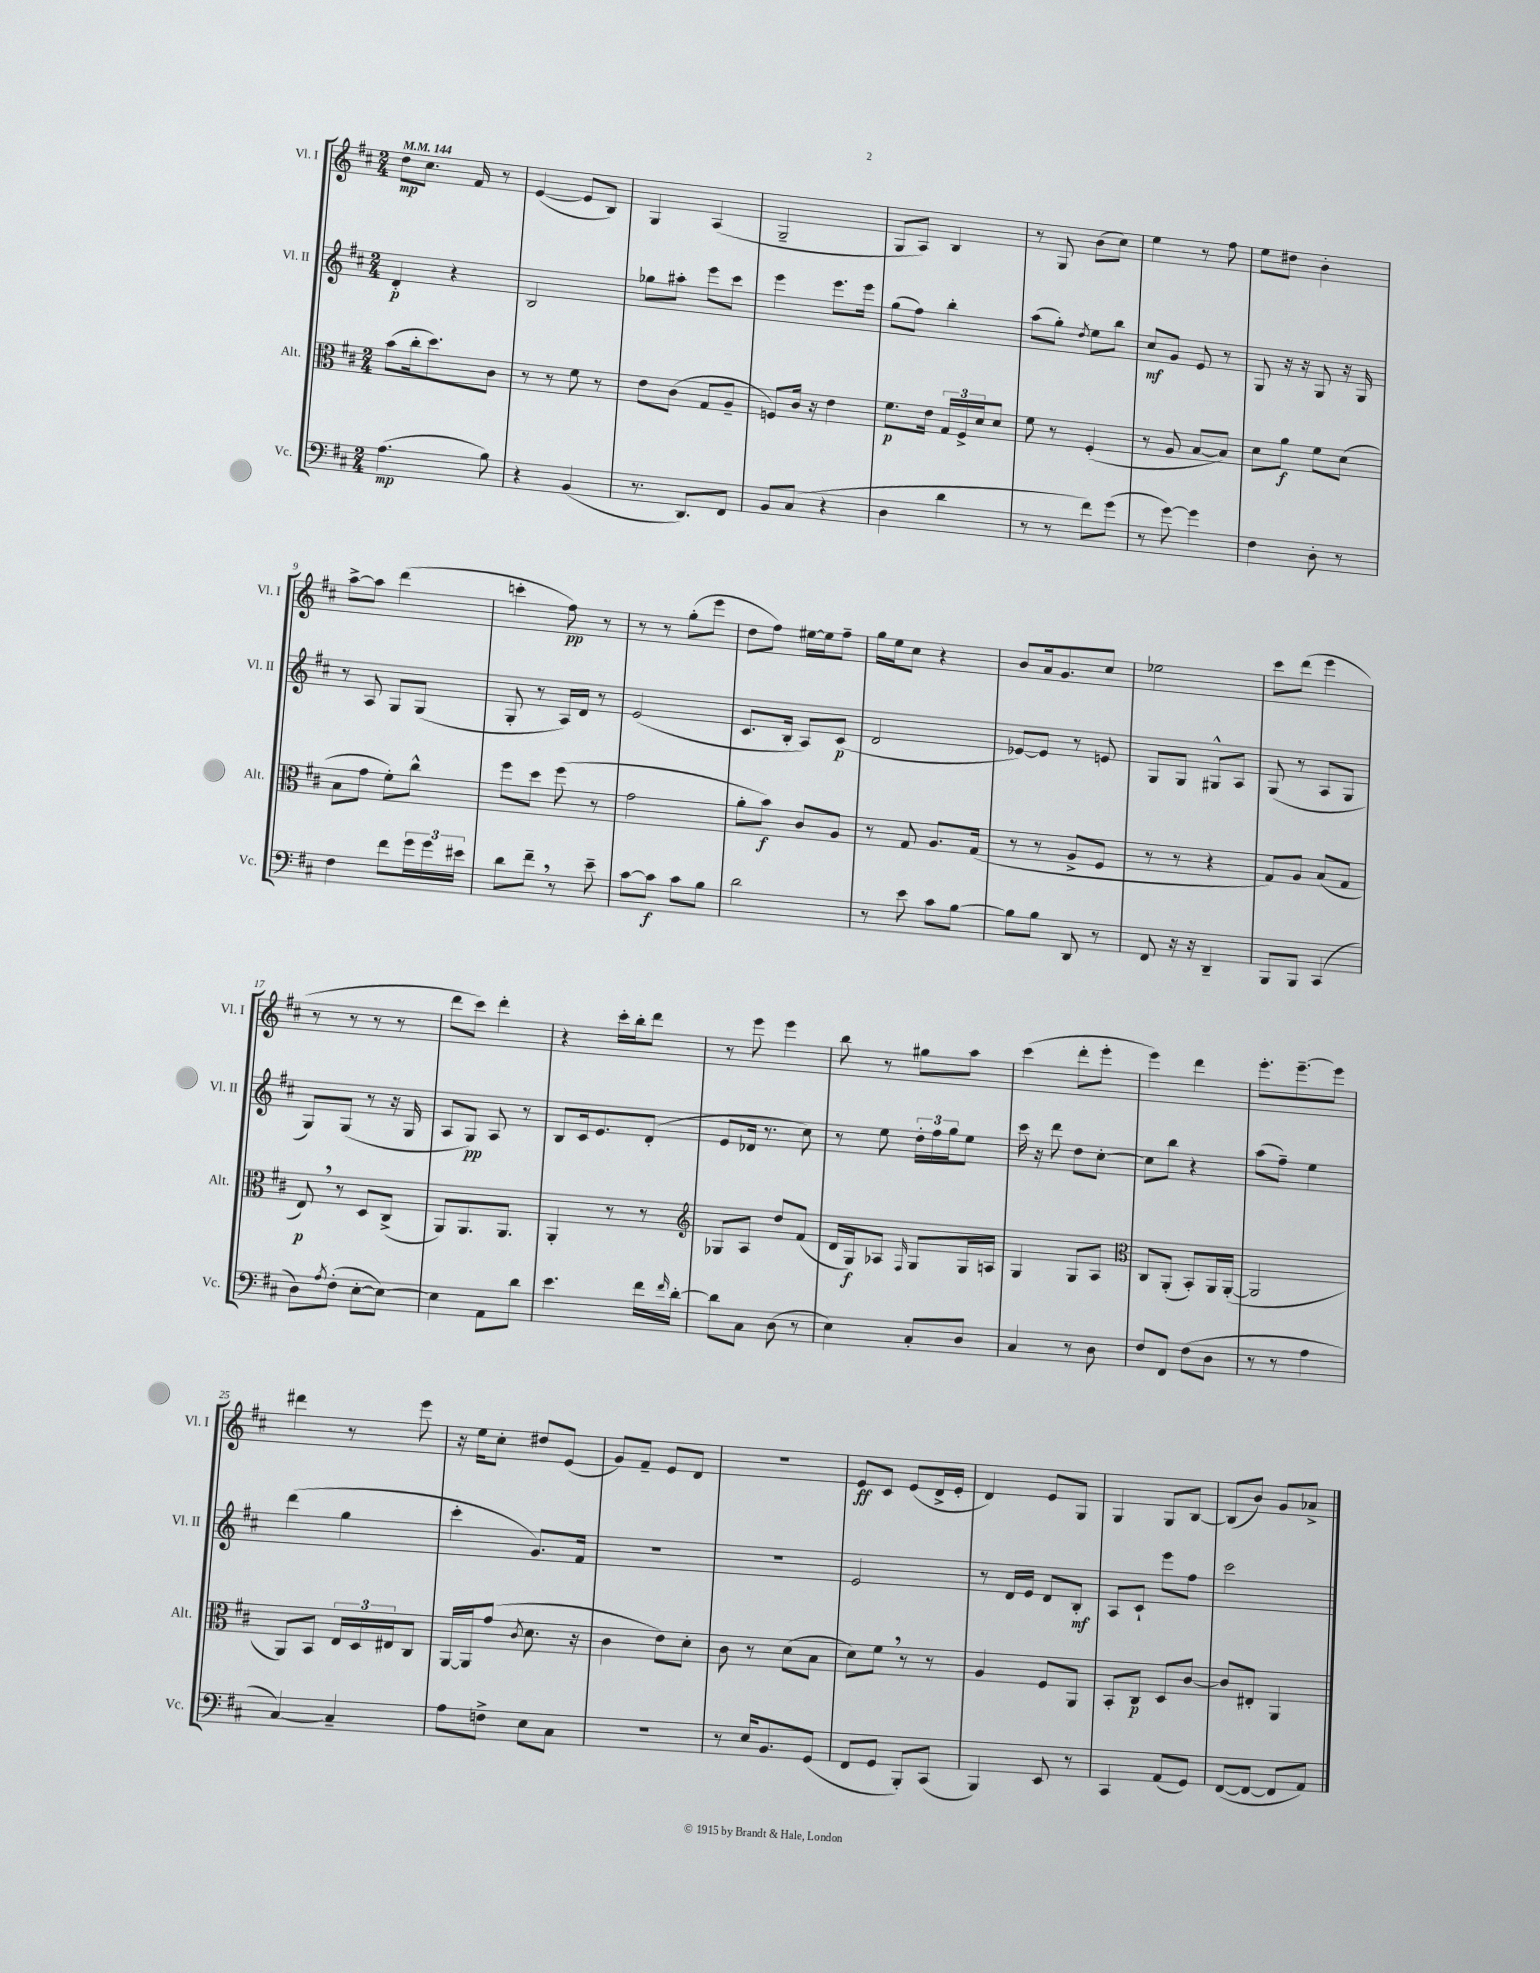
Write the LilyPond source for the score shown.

<<
\new StaffGroup <<
\new Staff = "s0" \with { instrumentName = "Vl. I" shortInstrumentName = "Vl. I" } {
    \clef treble \key d \major \numericTimeSignature \time 2/4 \tempo 4 = 144
    d''8\mp cis''8. fis'16 r8 |
    e'4~( e'8 b8) |
    g4 a4( |
    g2-- |
    g8 a8) b4 |
    r8 g8 b'8( cis''8) |
    e''4 r8 fis''8 |
    e''8 dis''8 b'4-. |
    a''8~-> a''8 d'''4( |
    c'''4-. fis''8\pp) r8 |
    r8 r8 g''8-.( e'''8 |
    d''8 fis''8) eis''16~ eis''16 fis''8-- |
    g''16 e''16 cis''8 r4 |
    b'8 a'16 g'8. cis''8 |
    ees''2 |
    cis'''8 d'''8( e'''4 |
    r8 r8 r8 r8 |
    d'''8 cis'''8) d'''4-. |
    r4 cis'''16-. b''16-. d'''8 |
    r8 e'''8 e'''4 |
    b''8 r8 gis''8 a''8 |
    cis'''4( d'''8-. e'''8-. |
    e'''4) d'''4 |
    e'''8.-. e'''8.~-- e'''8 |
    dis'''4 r8 e'''8 |
    r16 e''16 cis''8-. dis''8 e'8( |
    g'8) fis'8-- e'8 d'8 |
    R2 |
    e'8\ff cis'8 e'8( d'16-> e'16-. |
    d'4) e'8 g8 |
    g4 g8 b8~ |
    b8( b'8) g'8 aes'8-> \bar "|." |
}
\new Staff = "s1" \with { instrumentName = "Vl. II" shortInstrumentName = "Vl. II" } {
    \clef treble \key d \major \numericTimeSignature \time 2/4
    d'4-.\p r4 |
    b2 |
    ges''8 ais''8-. e'''8 cis'''8 |
    e'''4 e'''8. e'''16 |
    g''8( fis''8) b''4-. |
    a''8( g''8-.) \acciaccatura { d''8 } e''8 b''8 |
    cis''8\mf g'8 e'8 r8 |
    g8 r16 r16 g8 r16 g16 |
    r8 a8 g8 g8( |
    g8-. r8 a16) d'16 r8 |
    e'2( |
    cis'8. b16-. a8) cis'8\p( |
    d'2 |
    ees'8~) ees'8 r8 e'8 |
    g8 g8 gis8-^ a8 |
    g8( r8 a8 g8 |
    g8) g8( r8 r16 g16 |
    a8 g8\pp) a8 r8 |
    b8 cis'16 e'8. d'8-.( |
    e'8 des'16 r8. cis''8) |
    r8 e''8 \tuplet 3/2 { d''16-. fis''16 g''16 } e''8 |
    cis'''16 r16 d'''8 d''8 cis''8~-. |
    cis''8 b''8 r4 |
    a''8( fis''8--) e''4 |
    d'''4( g''4 |
    cis'''4-. g'8.) fis'16 |
    R2 |
    R2 |
    e'2 |
    r8 d'16 e'16 d'8 b8-.\mf |
    a8 cis'8-! e'''8 fis''8 |
    cis'''2 \bar "|." |
}
\new Staff = "s2" \with { instrumentName = "Alt." shortInstrumentName = "Alt." } {
    \clef alto \key d \major \numericTimeSignature \time 2/4
    b'8( cis''16-. d''8.) cis'8 |
    r8 r8 fis'8 r8 |
    e'8 cis'8( g8 a8-- |
    f8) cis'16 r16 e'4 |
    fis'8.\p e'16 \tuplet 3/2 { g16 fis16-> d'16 } d'8 |
    fis'8 r8 fis4-.( |
    r8 a8 b8~ b8) |
    d'8 a'8\f fis'8 d'8( |
    b8 g'8 fis'8-.) cis''8-^ |
    fis''8 d''8 fis''8( r8 |
    g'2 |
    a'8-. b'8\f) cis'8 a8 |
    r8 g8 a8. g16( |
    r8 r8 a8-> fis8 |
    r8 r8 r4 |
    g8) a8 b8( g8 |
    e8\p) \breathe r8 d8 cis8->( |
    a,8) a,8. a,8. |
    a,4-. r8 r8 |
    \clef treble ges8 a8 d''8 fis'8( |
    d'16 g16\f) aes8 \grace { fis16 } g8 g16 a16 |
    g4 g8 a8 |
    \clef alto cis8 a,8-.( b,8-.) a,16 a,16~-.( |
    a,2 |
    a,8) b,8 \tuplet 3/2 { e16 d16 eis16 } cis8 |
    a,16~ a,16 g'8( \acciaccatura { cis'8 } d'8. r16 |
    cis'4 e'8) d'8-. |
    cis'8 r8 d'8( b8 |
    d'8) fis'8 \breathe r8 r8 |
    a4 fis8 a,8 |
    b,8-. cis8\p d8 cis'8~ |
    cis'8 eis8-. a,4 \bar "|." |
}
\new Staff = "s3" \with { instrumentName = "Vc." shortInstrumentName = "Vc." } {
    \clef bass \key d \major \numericTimeSignature \time 2/4
    a4.\mp( b8) |
    r4 b,4( |
    r8. d,8.) fis,8 |
    b,8 cis8( r4 |
    d4 d'4 |
    r8 r8 fis'8) g'8( |
    r8 g'8~) g'4 |
    fis4 d8-. r8 |
    fis4 fis'8 \tuplet 3/2 { g'16 g'16 eis'16 } |
    d'8 fis'8-- \breathe r8 e'8-- |
    cis'8~ cis'8\f cis'8 b8 |
    d'2 |
    r8 e'8 cis'8 b8~ |
    b8 b8 d,8 r8 |
    fis,8 r16 r16 d,4-- |
    b,,8 b,,8 cis,4( |
    d8) \acciaccatura { a8 } fis8-.( e8~-. e8~) |
    e4 a,8 d'8 |
    e'4. fis'16 \grace { fis'16 } d'16~-. |
    d'8 cis8 d8( r8 |
    e4) cis8-. d8 |
    cis4 r8 d8 |
    fis8 fis,8 fis8( d8 |
    r8 r8 a4 |
    cis4~) cis4-- |
    a8 f8-> e8 cis8 |
    R2 |
    r8 e16 b,8. g,8( |
    fis,8 g,8 b,,8-.) cis,8( |
    b,,4) e,8 r8 |
    cis,4 a,8( g,8) |
    fis,8~( fis,8~ fis,8 a,8) \bar "|." |
}
>>
>>
